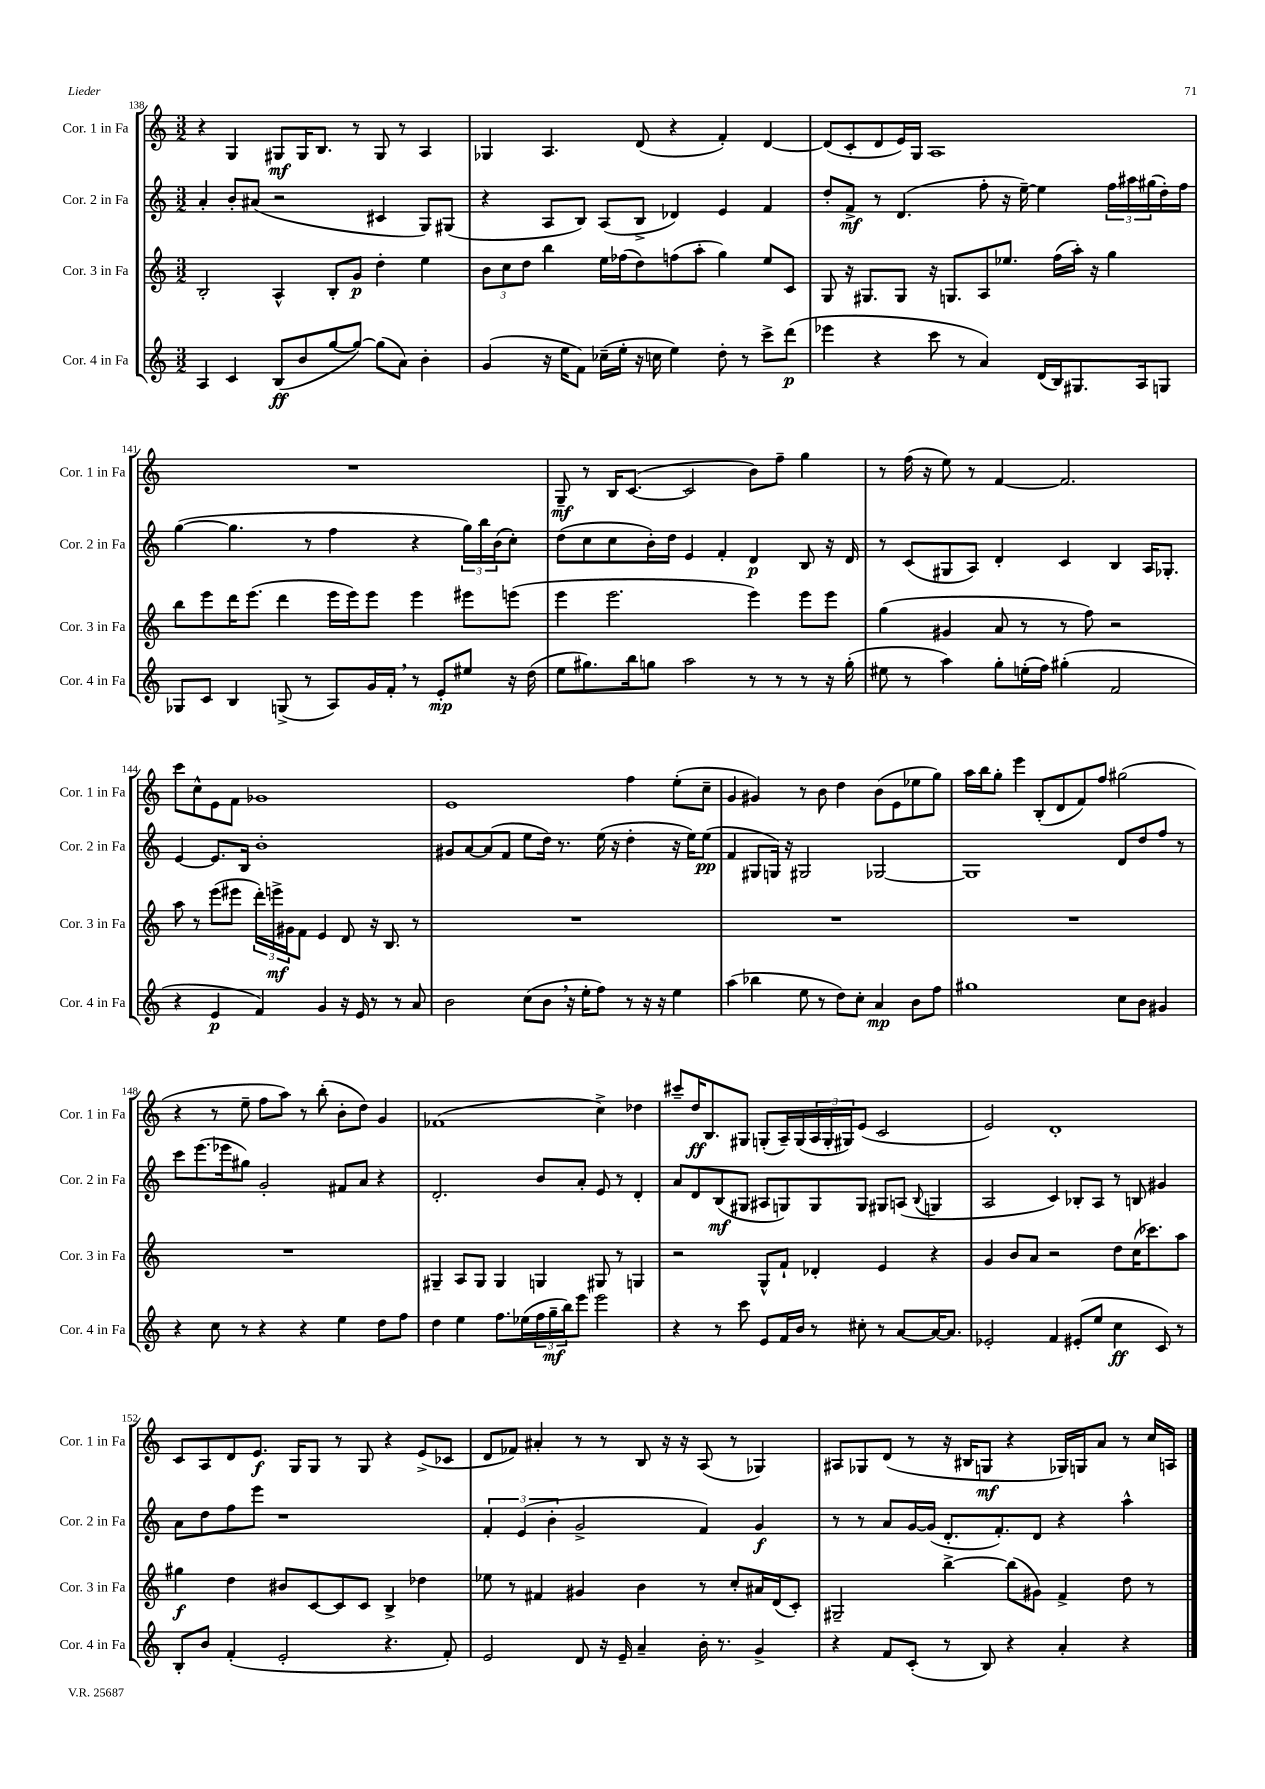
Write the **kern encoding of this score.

**kern	**kern	**kern	**kern
*staff4	*staff3	*staff2	*staff1
*clefG2	*clefG2	*clefG2	*clefG2
*k[]	*k[]	*k[]	*k[]
*M3/2	*M3/2	*M3/2	*M3/2
4A	2B'	4a'	4r
4c	.	8b'	4G
.	.	(8a#	.
(8B	4A^^	2r	8G#
8b	.	.	16G#
.	.	.	8.B
[8gg	8B'	.	.
8gg_)	8g	.	8r
(8gg]	4dd'	4c#	8G#
8a)	.	.	8r
4b'	4ee	8G)	4A
.	.	(8G#	.
=	=	=	=
(4g	12b	4r	4G-
.	12cc	.	.
.	12dd	.	.
16r	4bb	8A	4.A
16ee	.	.	.
8f)	.	8B)	.
(16cc-~	16ee	(8A	.
16ee'	(16ff-	.	.
16r	8dd)	8B^	(8d
16cc	.	.	.
4ee)	(8ff	4d-)	4r
.	8aa'	.	.
8dd'	4gg)	4e	4f')
8r	.	.	.
8ccc^	8ee	4f	[4d
(8ddd	8c	.	.
=	=	=	=
4eee-	8G	8dd'	(8d]
.	16r	8f^	8c'
.	8.G#	.	.
4r	.	8r	8d
.	8G#	(4.d	16e)
.	.	.	16G
8ccc	16r	.	1A
.	8.G	.	.
8r	.	.	.
4a)	8A	8ff'	.
.	8.ee-	16r	.
.	.	[16ee~)	.
(16d	.	4ee]	.
16B)	(16ff	.	.
8.G#	16aa')	.	.
.	16r	.	.
.	4gg	24ff	.
.	.	24aa#	.
16A	.	.	.
.	.	(24gg#	.
8G	.	16dd')	.
.	.	16ff	.
=	=	=	=
8G-	8bb	([4gg	1.r
8c	8eee	.	.
4B	16ddd	4.gg]	.
.	(8.eee	.	.
(8G^	4ddd	.	.
8r	.	8r	.
8A)	16eee	4ff	.
.	16eee)	.	.
16g	8eee	.	.
16f'	.	.	.
8r	4eee	4r	.
8e'	.	.	.
8ee#	8eee#	24gg)	.
.	.	24bb	.
.	.	(24b	.
16r	(8eee	8cc')	.
(16dd	.	.	.
=	=	=	=
8ee	4eee	(8dd	8G~
8.gg#)	.	8cc	8r
.	2.eee	8cc	16B
16bb	.	.	([8.c
8gg	.	16b')	.
.	.	16dd	.
2aa	.	4e	2c]
.	.	4f'	.
8r	4eee)	4d	8b)
8r	.	.	8ff~
8r	8eee	8B	4gg
16r	8eee	16r	.
(16gg'	.	16d	.
=	=	=	=
8ee#	(4gg	8r	8r
8r	.	(8c	(16ff
.	.	.	16r
4aa)	4g#	8G#	8ee)
.	.	8A)	8r
8gg'	8a	4d'	[4f
(16ee'	8r	.	.
16ff)	.	.	.
(4gg#'	8r	4c	2.f]
.	8ff)	.	.
2f	2r	4B	.
.	.	16A	.
.	.	8.G-'	.
=	=	=	=
4r	8aa	[4e	8ccc
.	8r	.	8cc^^
4e	(8eee	8.e]	8e
.	8eee#	.	8f
.	.	16B	.
4f)	24ddd')	1b'	1g-
.	24eee^	.	.
.	24g#	.	.
.	8f	.	.
4g	4e	.	.
16r	8d	.	.
16e	.	.	.
8r	16r	.	.
.	8.B	.	.
8r	.	.	.
8a	8r	.	.
=	=	=	=
2b	1.r	8g#	1e
.	.	[8a	.
.	.	(8a]	.
.	.	8f	.
(8cc	.	8ee	.
8b	.	16dd)	.
.	.	8.r	.
16r	.	.	.
16ee'	.	.	.
8ff)	.	(16ee	.
.	.	16r	.
8r	.	4dd'	4ff
16r	.	.	.
16r	.	.	.
4ee	.	16r	(8ee'
.	.	16ee)	.
.	.	(8ee	8cc~
=	=	=	=
(4aa	1.r	4f	4g
4bb-	.	8G#	4g#)
.	.	16G)	.
.	.	16r	.
8ee	.	2G#	8r
8r	.	.	8b
8dd)	.	.	4dd
8cc'	.	.	.
4a	.	[2G-	(8b
.	.	.	8e
8b	.	.	8ee-
8ff	.	.	8gg)
=	=	=	=
1gg#	1.r	1G-]	16aa
.	.	.	16bb
.	.	.	8gg'
.	.	.	4eee
.	.	.	(8B'
.	.	.	8d
.	.	.	8f)
.	.	.	8ff
8cc	.	8d	(2gg#
8b	.	8dd	.
4g#	.	8ff	.
.	.	8r	.
=	=	=	=
4r	1.r	8ccc	4r
.	.	(8.eee	.
8cc	.	.	8r
.	.	16eee-	.
8r	.	8gg#)	8ee~
4r	.	2g'	8ff
.	.	.	8aa)
4r	.	.	8r
.	.	.	(8bb'
4ee	.	8f#	8b'
.	.	8a	8dd)
8dd	.	4r	4g
8ff	.	.	.
=	=	=	=
4dd	4G#~	2.d'	(1f-
4ee	8A	.	.
.	8G#	.	.
8.ff	4G#	.	.
(16ee-	.	.	.
24ff	4G	8b	.
24gg~	.	.	.
24bb)	.	.	.
8eee	.	8a'	.
2eee	8G#	8e	4cc^)
.	8r	8r	.
.	4G	4d'	4dd-
=	=	=	=
4r	2r	8a	8ccc#~
.	.	8d	16dd
.	.	.	8.B
8r	.	(8B	.
8ccc	.	8G#	8G#
8e	8G^^	8A#	(8G'
16f	8f`	8G)	16A~)
16b	.	.	(16G
8r	4d-'	8G	24A
.	.	.	24G'
.	.	.	24G#)
8cc#'	.	8G	(8e
8r	4e	8G#	2c
[8a	.	(8A	.
.	.	8qqB	.
16a_	4r	4G	.
8.a]	.	.	.
=	=	=	=
2e-'	4g	2A	2e)
.	8b	.	.
.	8a	.	.
4f	2r	4c)	1d'
(8e#'	.	8B-'	.
8ee	.	8A	.
4cc	8dd	8r	.
.	(16cc	8B	.
.	8.ccc-)	.	.
8c)	.	4g#	.
8r	8aa	.	.
=	=	=	=
8B'	4gg#	8a	8c
8b	.	8dd	8A
(4f'	4dd	8ff	8d
.	.	8eee	8.e
2e'	8b#	1r	.
.	.	.	16G
.	[8c	.	8G
.	8c]	.	8r
.	8c	.	8G
4.r	4B^	.	4r
.	4dd-	.	(8e^
8f')	.	.	8c-
=	=	=	=
2e	8ee-	6f'	8d
.	8r	.	8f-)
.	.	(6e	.
.	4f#	.	4a#'
.	.	6b'	.
8d	4g#	2g^	8r
16r	.	.	8r
16e~	.	.	.
4a~	4b	.	8B
.	.	.	16r
.	.	.	16r
16b'	8r	4f)	(8A
8.r	.	.	.
.	8cc'	.	8r
4g^	16a#	4g	4G-)
.	(16d	.	.
.	8c')	.	.
=	=	=	=
4r	2G#~	8r	8A#
.	.	8r	8G-
8f	.	8a	(8d
(8c'	.	[16g	8r
.	.	(16g]	.
8r	[4bb^	8.d'	16r
.	.	.	16B#
8B)	.	.	8G
.	.	8.f')	.
4r	(8bb]	.	4r
.	8g#)	8d	.
4a'	4f^	4r	16G-)
.	.	.	16G
.	.	.	8a
4r	8dd	4aa^^	8r
.	8r	.	16cc
.	.	.	16A
==	==	==	==
*-	*-	*-	*-
